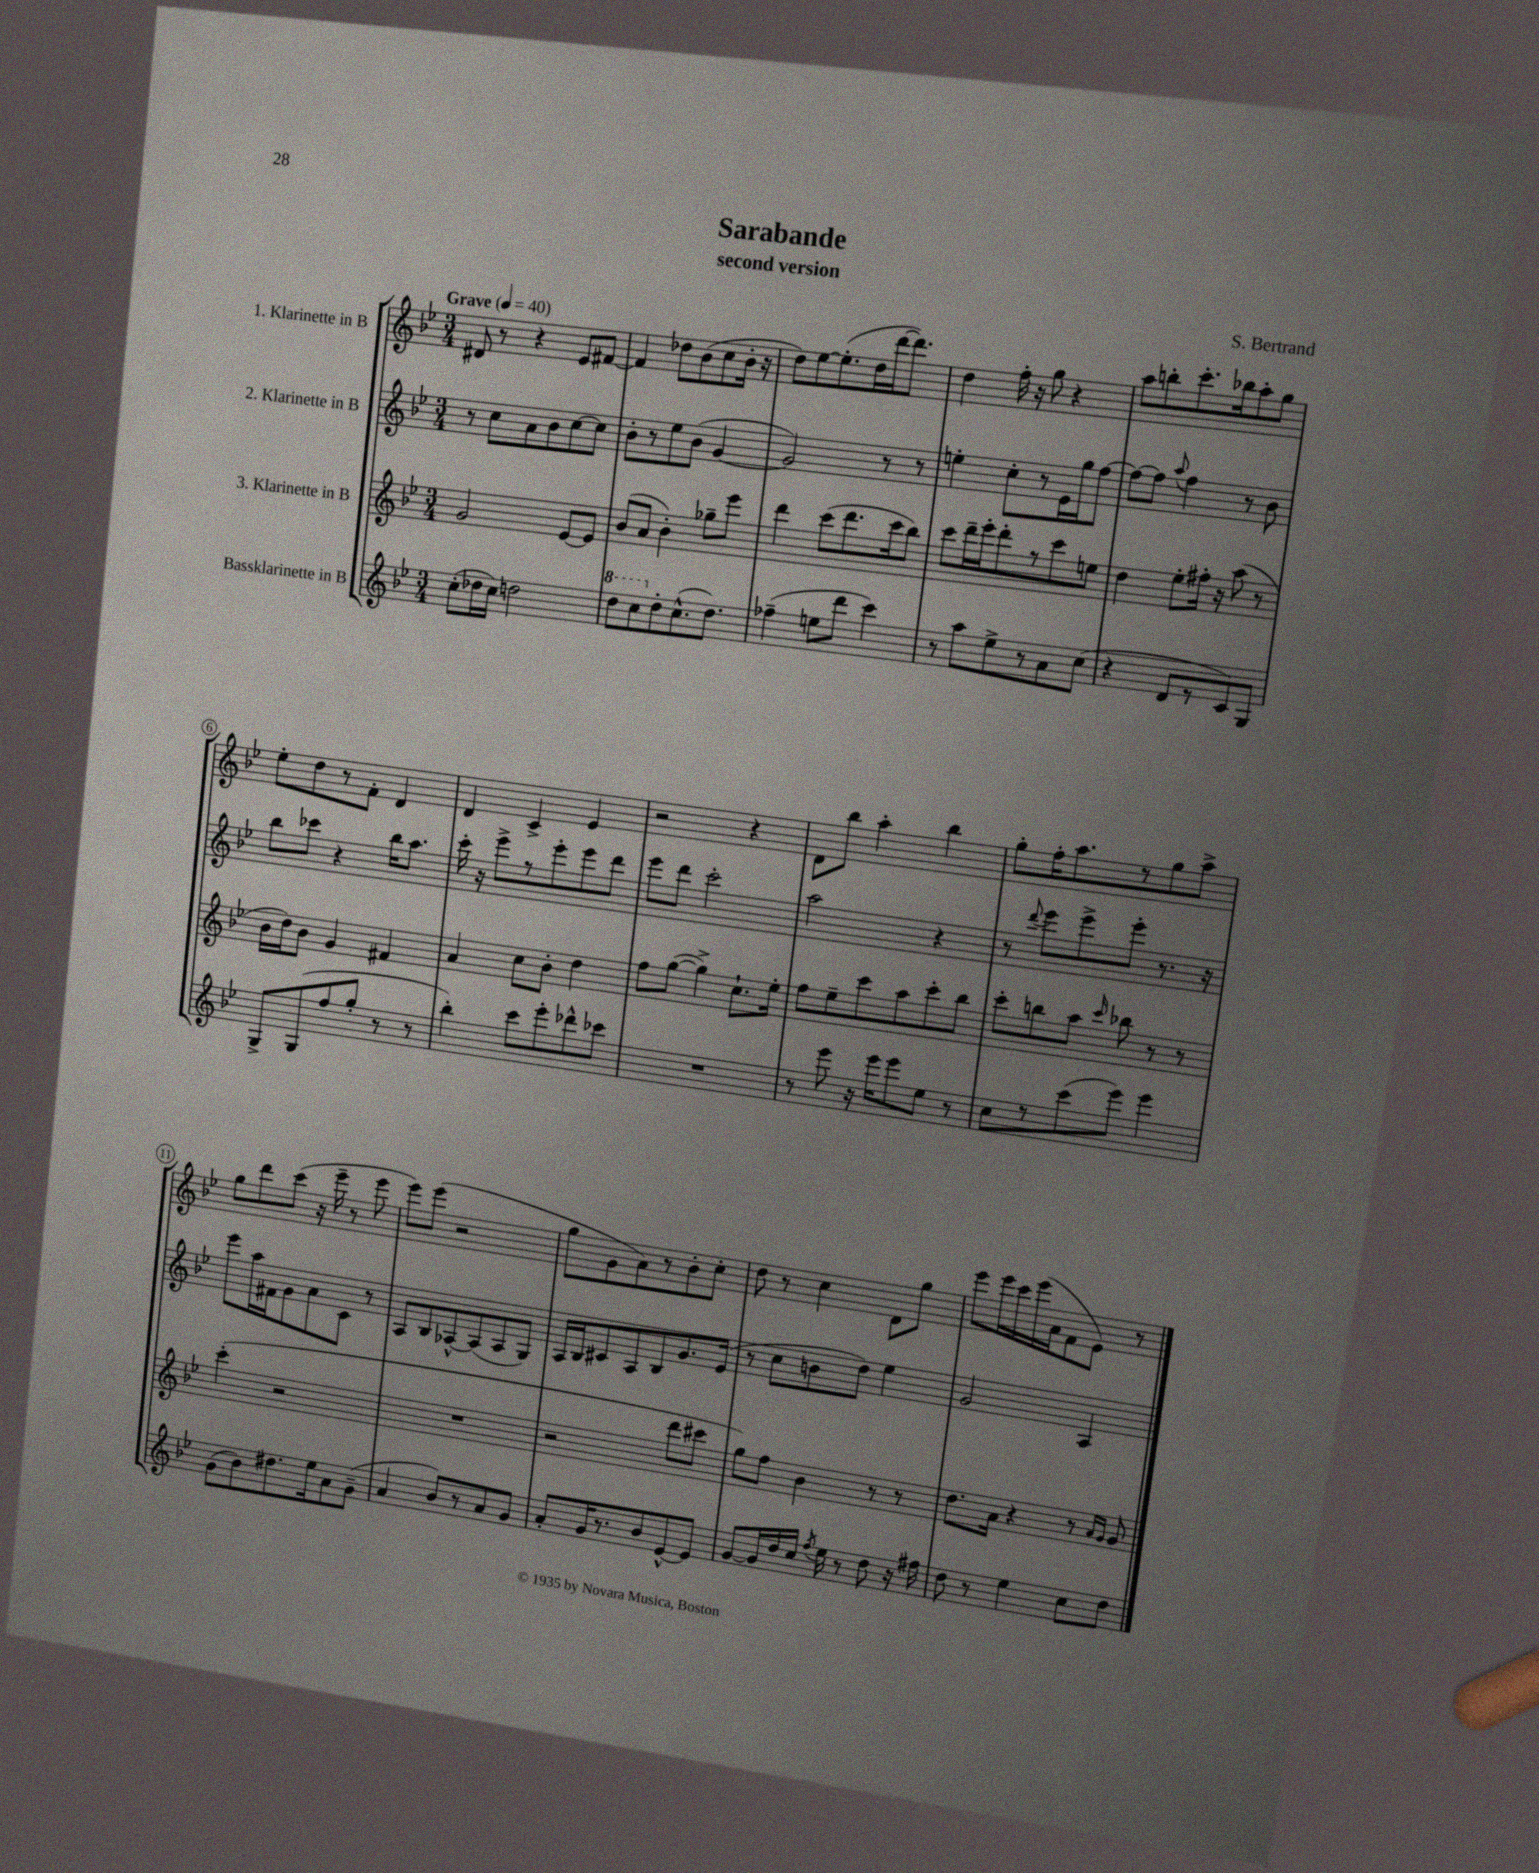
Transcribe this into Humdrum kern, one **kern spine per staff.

**kern	**kern	**kern	**kern
*part4	*part3	*part2	*part1
*staff4	*staff3	*staff2	*staff1
*I"Bassklarinette in B	*I"3. Klarinette in B	*I"2. Klarinette in B	*I"1. Klarinette in B
*clefG2	*clefG2	*clefG2	*clefG2
*k[b-e-]	*k[b-e-]	*k[b-e-]	*k[b-e-]
*M3/4	*M3/4	*M3/4	*M3/4
*MM40	*MM40	*MM40	*MM40
=1	=1	=1	=1
!	!	!	!LO:TX:a:B:t=Grave
(8cc'\L	2g/	8r	8d#X/
16dd-X\L	.	8cc\L	8r
16cc\JJ)	.	.	.
2ddn\	.	8a\	4r
.	.	8b-\	.
.	[8e-/L	[8cc\	8e-/L
.	8e-/J]	8cc\J]	[8f#X/J
=2	=2	=2	=2
*8va	*	*	*
8ddd\L	(8b-/L	8b-'\L	4f#/]
8ccc\	8a/J	8r	.
*X8va	*	*	*
8dd'\	4b-'\)	8ee-\	8dd-X\L
(8.cc^^\	.	(8b-\J	(8b-\
.	8gg-X~\L	[4g/	8cc\
8.dd\J)	.	.	.
.	8eee-\J	.	16b-'\Jk
.	.	.	16r
=3	=3	=3	=3
(4ff-X~\	4ddd\	2g/])	8dd\L)
.	.	.	[8ee-\
8een\L	(8ccc\L	.	(8.ee-'\]
8ddd\J	8.ddd\	.	.
.	.	.	16dd\L
4ccc\)	.	8r	[16ddd\J
.	16ccc\k	.	8.ddd\J])
.	8bb-\J)	8r	.
=4	=4	=4	=4
8r	8ccc\L	4een'\	4dd\
8aa\L	16ddd~\L	.	.
.	16eee-'\J	.	.
8ee-^\	8ddd'\	8cc'\L	16ff'\
.	.	.	16r
8r	8r	8r	8gg\
8a\	8ccc\	16e-\L	4r
.	.	16gg\J	.
(8cc\J	8een\J	[8ff\J	.
=5	=5	=5	=5
4r	4dd\	8ff\L_	8aa\L
.	.	8ff\J]	8bbn'\
.	.	8qqaa/	.
8d/L	8ee-'\L	4ff\	8.ccc'\
8r	16ff#X'\Jk	.	.
.	16r	.	16bb-X\k
8c/)	(8aa\	8r	8aa'\
8G/J	8r	8b-\	8gg\J
!!LO:LB:g=z
=6	=6	=6	=6
8G^/L	16b-\LL	8bb-\L	8ee-'\L
.	16dd\J)	.	.
(8G/	8b-\J	8ccc-X\J	8dd\
8ff/	4g/	4r	8r
8gg'/J	.	.	8f'\J
8r	4f#X/	16bb-\KL	4d/
.	.	8.aa\J	.
8r	.	.	.
=7	=7	=7	=7
4bb-'\)	4a/	16ccc'\	4d/
.	.	16r	.
.	.	8eee-^\L	.
8ccc\L	8cc\L	8r	4c^/
8eee-'\	8b-'\J	8eee-'\	.
8ddd-X^^\	4dd\	8eee-\	4e-/
8ccc-X\J	.	8ddd\J	.
=8	=8	=8	=8
2.r	8ff\L	8eee-\L	2r
.	([8gg\J	8ddd\J	.
.	4gg^\])	2ccc'\	.
.	8.cc`\L	.	4r
.	16ee-'\Jk	.	.
=9	=9	=9	=9
8r	8ff\L	2aa\	8d\L
8eee-\	8ee-~\	.	8bb-\J
16r	8ccc\	.	4aa'\
16eee-\KL	.	.	.
8eee-\	8aa\	.	.
8ee-\J	8ccc'\	4r	4bb-\
8r	8bb-\J	.	.
=10	=10	=10	=10
8cc\L	8ccc'\L	8r	8gg'\L
.	.	8qqddd/	.
8r	8bbn\	8eee-\L	16ff'\K
.	.	.	8.aa\
(8ccc\	8aa\J	8eee-^\	.
.	16qqccc/	.	.
8eee-\J)	8bb-X\	8eee-'\J	8r
4eee-\	8r	8.r	8gg\
.	8r	.	8aa^\J
.	.	16r	.
!!LO:LB:g=z
=11	=11	=11	=11
(8g\L	(4ccc'\	8eee-\L	8gg\L
8b-\)	.	16aa\L	8ddd\
.	.	16f#X\J	.
8.dd#X\	2r	8g\	(8ccc\J
.	.	8a\	16r
16ee-\k	.	.	16eee-~\
8a\	.	8c\J	8r
(8g~\J	.	8r	8eee-\
=12	=12	=12	=12
4a/	2.r	8A/L	8eee-\L)
.	.	8B-/	(8eee-\J
8b-/L)	.	[8A-X^^/	2r
8r	.	(8A-/]	.
8a/	.	8A-/	.
8g/J	.	8G/J)	.
=13	=13	=13	=13
8a'/L	2r	16A/LL	8gg\L
.	.	16B-/J	.
16g/K	.	8c#X/	8g\
8.r	.	.	.
.	.	8A/	8a\)
8b-/	.	8B-/	8r
[8e-^^/	8ddd\L	8.g/	8b-'\
8e-/J]	8ccc#X\J	.	8cc'\J
.	.	(16e-/Jk	.
=14	=14	=14	=14
[8g/L	8gg\L)	8r	8dd\
16g/L]	8ff\J	8cc\L	8r
16dd/	.	.	.
16cc/JJ	4b-\	8bn\	4cc\
8qff/	.	.	.
16ee-\	.	.	.
8r	.	8dd\J)	.
8dd\	8r	4ee-\	8d\L
16r	8r	.	8gg\J
16ff#X\	.	.	.
=15	=15	=15	=15
8dd\	8.dd\L	2g/	8eee-\L
8r	.	.	16eee-\L
.	16a\Jk	.	16ccc\
4ee-\	4r	.	(16eee-\
.	.	.	16a\J
.	.	.	8f\
8cc\L	8r	4A/	8e-\J)
.	16qqa/LL	.	.
.	16qqg/JJ	.	.
8dd\J	8g/	.	8r
==	==	==	==
*-	*-	*-	*-
